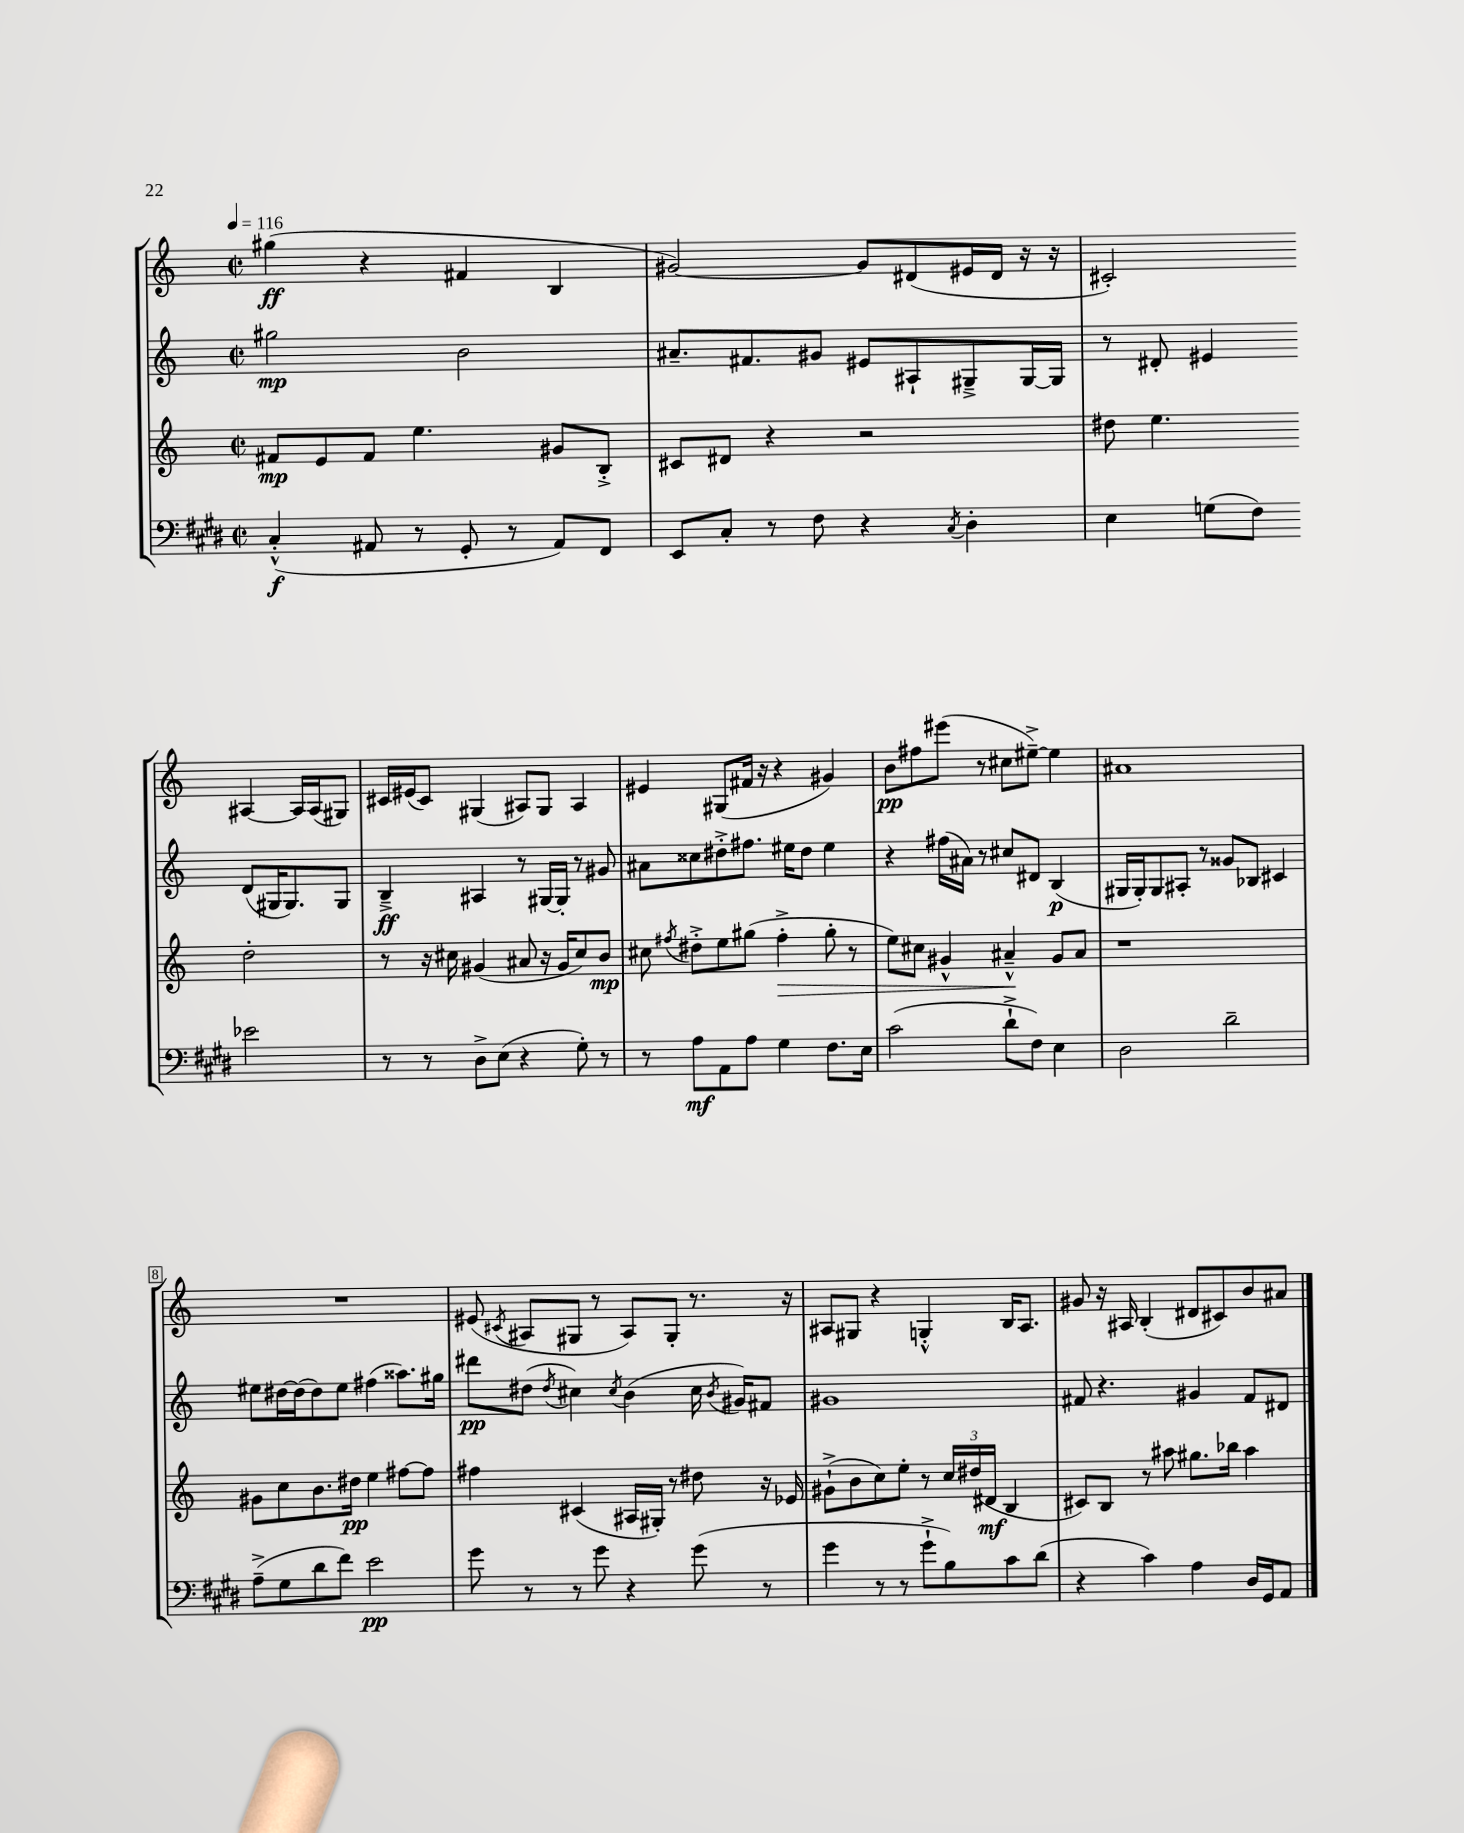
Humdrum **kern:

**kern	**dynam	**kern	**dynam	**kern	**dynam	**kern	**dynam
*part4	*part4	*part3	*part3	*part2	*part2	*part1	*part1
*staff4	*staff4	*staff3	*staff3	*staff2	*staff2	*staff1	*staff1
*clefF4	*	*clefG2	*	*clefG2	*	*clefG2	*
*k[f#c#g#d#]	*	*k[]	*	*k[]	*	*k[]	*
*M2/2	*	*M2/2	*	*M2/2	*	*M2/2	*
*met(c|)	*	*met(c|)	*	*met(c|)	*	*met(c|)	*
*MM116	*	*MM116	*	*MM116	*	*MM116	*
=1	=1	=1	=1	=1	=1	=1	=1
(4C#'^^/	f	8f#X/L	mp	2gg#X\	mp	(4gg#X\	ff
.	.	8e/	.	.	.	.	.
8AA#X/	.	8f#/J	.	.	.	4r	.
8r	.	4.ee\	.	.	.	.	.
8GG#'/	.	.	.	2b\	.	4f#X/	.
8r	.	.	.	.	.	.	.
8AA#/L)	.	8g#X/L	.	.	.	4B/	.
8FF#/J	.	8B'^/J	.	.	.	.	.
=2	=2	=2	=2	=2	=2	=2	=2
8EE/L	.	8c#X/L	.	8.a#X~/L	.	[2g#X/)	.
8C#'/J	.	8d#X/J	.	.	.	.	.
.	.	.	.	8.f#X/	.	.	.
8r	.	4r	.	.	.	.	.
8F#\	.	.	.	8g#X/J	.	.	.
4r	.	2r	.	8e#X/L	.	8g#/L]	.
.	.	.	.	8A#X`/	.	(8d#X/	.
8qC#/	.	.	.	.	.	.	.
4D#'\	.	.	.	8G#X~^/	.	16e#X/L	.
.	.	.	.	.	.	16d#/JJ	.
.	.	.	.	[16G#/L	.	16r	.
.	.	.	.	16G#/JJ]	.	16r	.
=3	=3	=3	=3	=3	=3	=3	=3
4E\	.	8dd#X\	.	8r	.	2c#X'/)	.
.	.	4.ee\	.	8d#X'/	.	.	.
(8Gn\L	.	.	.	4e#X/	.	.	.
8F#\J)	.	.	.	.	.	.	.
2e-X\	.	2dd#'\	.	(8d#/L	.	[4A#X/	.
.	.	.	.	16G#X/K	.	.	.
.	.	.	.	8.G#/)	.	.	.
.	.	.	.	.	.	16A#/LL]	.
.	.	.	.	.	.	(16A#/J	.
.	.	.	.	8G#/J	.	8G#X/J)	.
!!LO:LB:g=z
=4	=4	=4	=4	=4	=4	=4	=4
8r	.	8r	.	4B~^/	ff	16c#X/LL	.
.	.	.	.	.	.	(16e#X/J	.
8r	.	16r	.	.	.	8c#/J)	.
.	.	16cc#X\	.	.	.	.	.
8D#^\L	.	(4g#X/	.	4A#X/	.	(4G#X/	.
(8E\J	.	.	.	.	.	.	.
4r	.	8a#X/	.	8r	.	8A#X/L)	.
.	.	16r	.	[16G#X/LL	.	8G#/J	.
.	.	16g#/KL	.	16G#'/JJ]	.	.	.
8G#'\)	.	8cc#/)	.	8r	.	4A#/	.
8r	.	8b/J	mp	8g#X/	.	.	.
=5	=5	=5	=5	=5	=5	=5	=5
8r	.	8cc#X\	.	8a#X\L	.	4e#X/	.
.	.	8qff#X/	.	.	.	.	.
8A\L	mf	8dd#X'^\L	.	8cc##X\	.	.	.
8AA\	.	8ee\	.	8dd#X'^\	.	(8G#X/L	.
8A\J	.	(8gg#X\J	.	8.ff#X\J	.	16f#X/Jk	.
.	.	.	.	.	.	16r	.
!	!	!	!LO:HP:b	!	!	!	!
4G#\	.	4ff#'^\	>	.	.	4r	.
.	.	.	.	16ee#X\KL	.	.	.
.	.	.	.	8dd#\J	.	.	.
8.F#\L	.	8gg#'\	.	4ee#\	.	4g#X/)	.
.	.	8r	.	.	.	.	.
16E\Jk	.	.	.	.	.	.	.
=6	=6	=6	=6	=6	=6	=6	=6
(2c#\	.	8ee\L)	.	4r	.	8b\L	pp
.	.	8cc#X\J	.	.	.	8ff#X\	.
.	.	4g#X^^/	.	(16ff#X\LL	.	(8eee#X\J	.
.	.	.	.	16a#X\JJ)	.	.	.
.	.	.	.	8r	.	8r	.
8d#`^\L	.	4a#X~^^/	.	8cc#X/L	.	8cc#X\L	.
8F#\J)	.	.	.	8d#X/J	.	[8ee#X~^\J)	.
4E\	.	8g#/L	]	(4B/	p	4ee#\]	.
.	.	8a#/J	.	.	.	.	.
=7	=7	=7	=7	=7	=7	=7	=7
2D#\	.	1r	.	16G#X/LL	.	1a#X	.
.	.	.	.	16G#'/J)	.	.	.
.	.	.	.	8G#/	.	.	.
.	.	.	.	8A#X'/J	.	.	.
.	.	.	.	8r	.	.	.
2d#~\	.	.	.	8g##X/L	.	.	.
.	.	.	.	8B-X/J	.	.	.
.	.	.	.	4c#X/	.	.	.
!!LO:LB:g=z
=8	=8	=8	=8	=8	=8	=8	=8
(8A~^\L	.	8g#X\L	.	8ee#X\L	.	1r	.
8G#\	.	8cc\	.	[16dd#X\L	.	.	.
.	.	.	.	(16dd#\J]	.	.	.
8d#\	.	8.b\	.	8dd#\)	.	.	.
8f#\J)	.	.	.	8ee#\J	.	.	.
.	.	16dd#X\Jk	pp	.	.	.	.
2e\	pp	4ee\	.	(4ff#X\	.	.	.
.	.	[8ff#X\L	.	8.aa##X\L)	.	.	.
.	.	8ff#\J]	.	.	.	.	.
.	.	.	.	16gg#X\Jk	.	.	.
=9	=9	=9	=9	=9	=9	=9	=9
8g#\	.	4ff#X\	.	8ddd#X\L	pp	(8e#X/	.
.	.	.	.	.	.	8qc#X/	.
8r	.	.	.	(8dd#X\J	.	8A#X/L	.
.	.	.	.	8qdd#/	.	.	.
8r	.	(4c#X/	.	4cc#X\)	.	8G#X/J	.
8g#\	.	.	.	.	.	8r	.
.	.	.	.	8qcc#/	.	.	.
4r	.	16A#X/LL	.	(4b\	.	8A#/L)	.
.	.	16G#X'/JJ)	.	.	.	.	.
.	.	8r	.	.	.	8G#'/J	.
(8g#\	.	8dd#X\	.	16cc#\	.	8.r	.
.	.	.	.	8qb/	.	.	.
.	.	.	.	16g#X/KL)	.	.	.
8r	.	16r	.	8f#X/J	.	.	.
.	.	16e-X/	.	.	.	16r	.
=10	=10	=10	=10	=10	=10	=10	=10
4g#\	.	(8g#X`^\L	.	1g#X	.	8A#X/L	.
.	.	8b\	.	.	.	8G#X/J	.
8r	.	8cc\)	.	.	.	4r	.
8r	.	8ee'\J	.	.	.	.	.
8g#`^\L	.	8r	.	.	.	4Gn'^^/	.
8B\)	.	24cc/LL	.	.	.	.	.
.	.	(24dd#X/	.	.	.	.	.
.	.	24d#X/JJ	mf	.	.	.	.
8c#\	.	4B/	.	.	.	16B/KL	.
.	.	.	.	.	.	8.A#/J	.
(8d#\J	.	.	.	.	.	.	.
=11	=11	=11	=11	=11	=11	=11	=11
4r	.	8c#X/L)	.	8f#X/	.	8g#X/	.
.	.	8B/J	.	4.r	.	16r	.
.	.	.	.	.	.	16A#X/	.
4c#\)	.	8r	.	.	.	(4B'/	.
.	.	8aa#X\	.	.	.	.	.
4A\	.	8.gg#X\L	.	4g#X/	.	8d#X/L	.
.	.	.	.	.	.	8c#X/)	.
.	.	16bb-X\Jk	.	.	.	.	.
16D#/LL	.	4aa#\	.	8f#/L	.	8b/	.
16GG#/J	.	.	.	.	.	.	.
8AA/J	.	.	.	8d#X/J	.	8a#X/J	.
==	==	==	==	==	==	==	==
*-	*-	*-	*-	*-	*-	*-	*-
